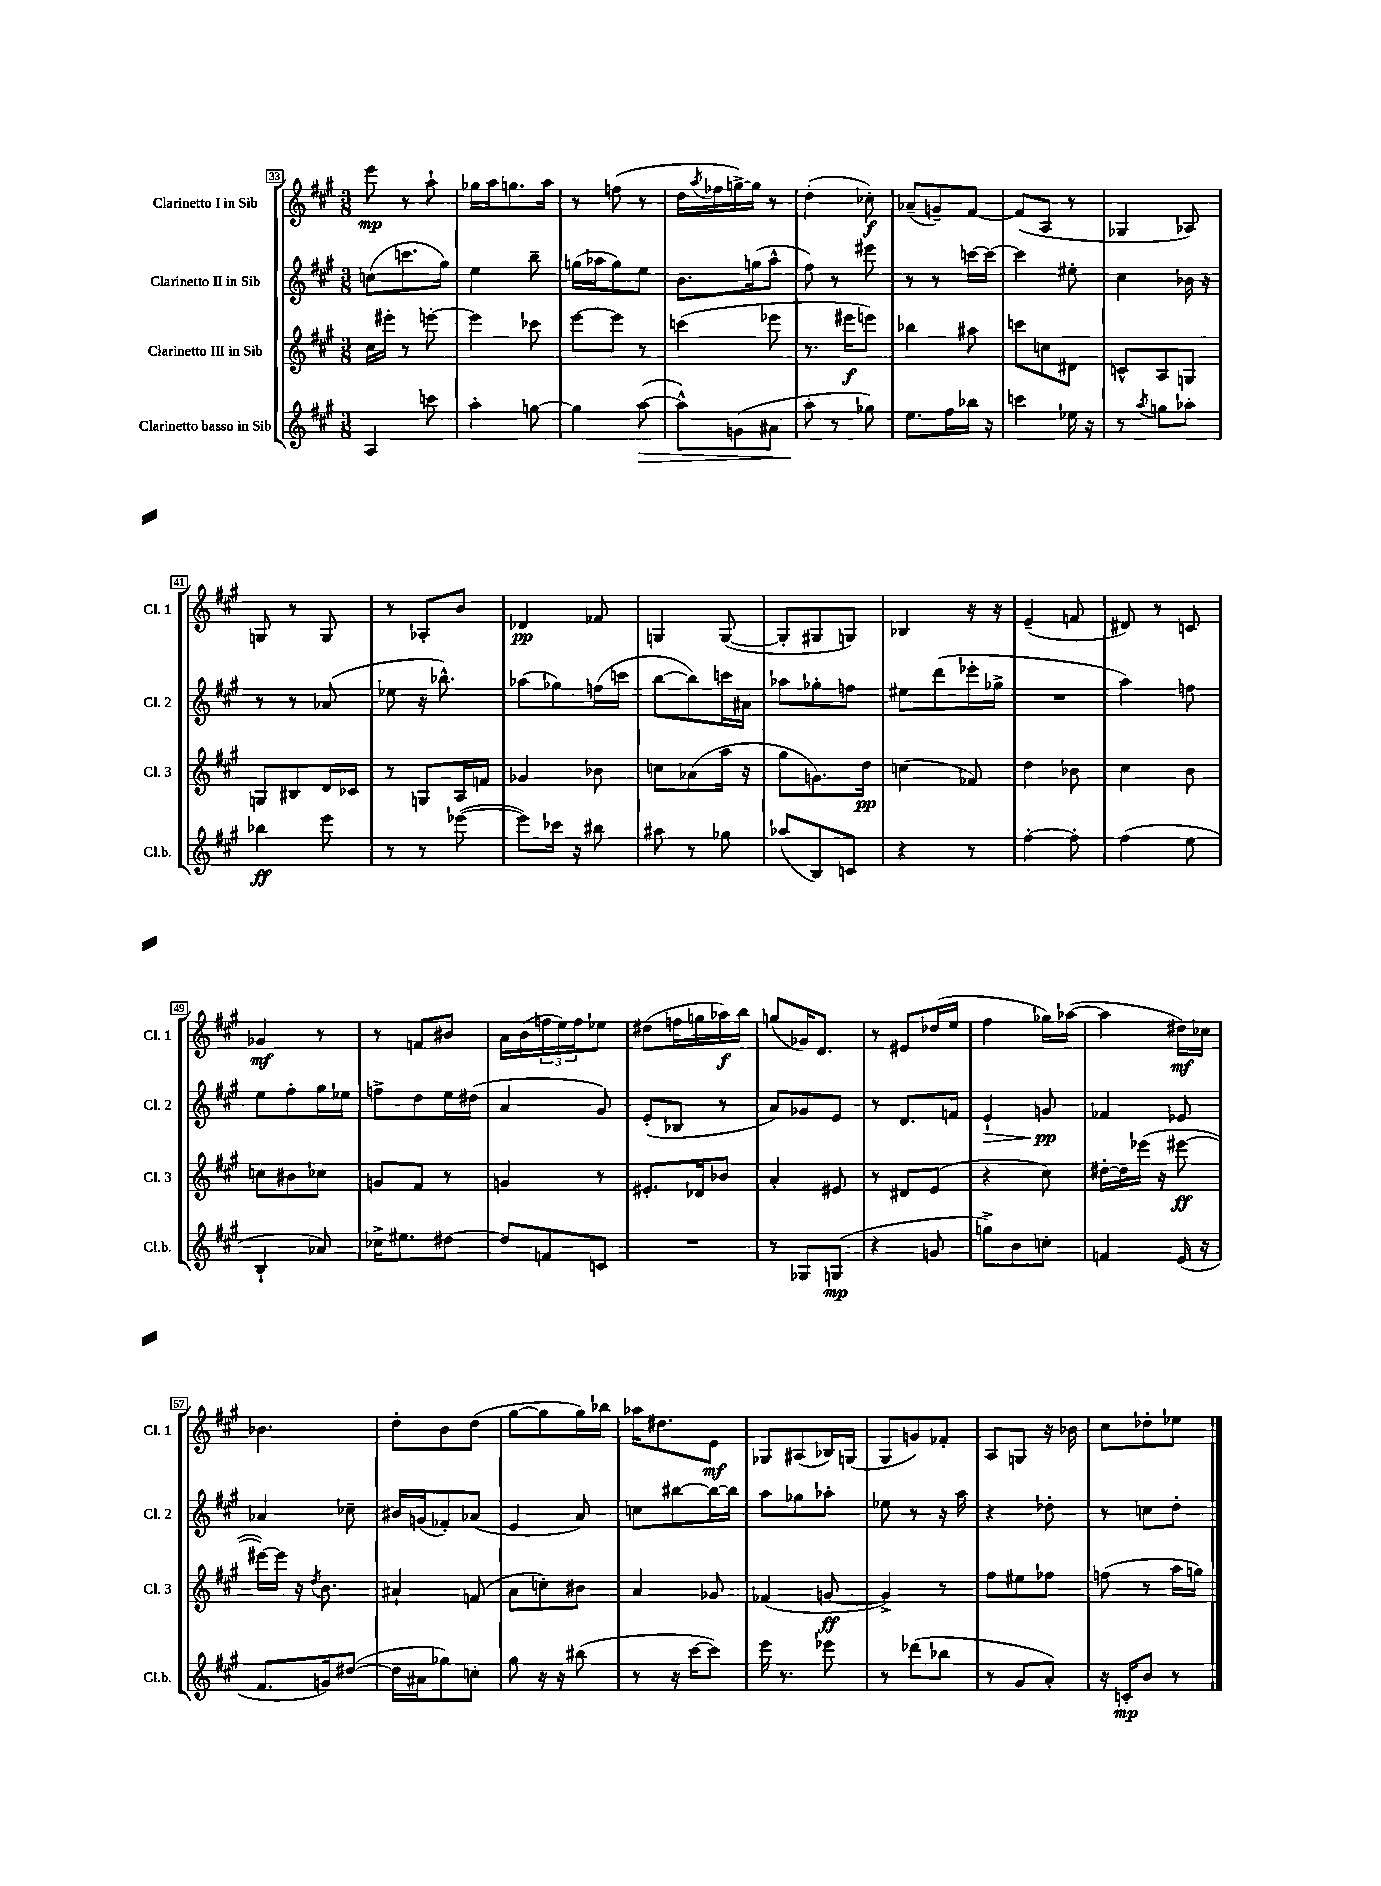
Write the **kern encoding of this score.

**kern	**kern	**kern	**kern
*staff4	*staff3	*staff2	*staff1
*clefG2	*clefG2	*clefG2	*clefG2
*k[f#c#g#]	*k[f#c#g#]	*k[f#c#g#]	*k[f#c#g#]
*M3/8	*M3/8	*M3/8	*M3/8
4A/	16cc#\LL	(8cc\L	8eee\
.	16eee#'\JJ	.	.
.	8r	8.ccc\	8r
8ccc\	[8eee'\	.	8aa`\
.	.	16gg#\Jk)	.
=	=	=	=
4aa'\	4eee\]	4ee\	16gg-\LL
.	.	.	16aa\J
.	.	.	8.gg\
[8gg\	8ccc-\	8bb~\	.
.	.	.	16aa\Jk
=	=	=	=
4gg\]	[8eee\L	(16gg\LL	8r
.	.	16aa-\J	.
.	8eee\]J	8gg\)	(8ff\
([8aa\	8r	8ee\J	8r
=	=	=	=
8aa^^\]L)	(4ccc\	8.b\L	16dd\LL
.	.	.	8qaa/
.	.	.	16ff-\
(8g\	.	.	[16gg^\)
.	.	(16gg\k	16gg\]JJ
8a#\J	8eee-\	8aa^^\J	8r
=	=	=	=
8aa'\	8.r	8ff#\)	(4dd'\
8r	.	8r	.
.	16eee#\LK	.	.
8gg-\)	8eee\J)	8eee#\	8cc-'\)
=	=	=	=
8.ee\L	4bb-\	8r	(8a-~/L
.	.	8r	8g~/)
16ff#\L	.	.	.
16bb-\JJ	8aa#\	[16ccc\LL	[8f#/J
16r	.	16ccc\_JJ	.
=	=	=	=
4ccc\	8ccc\L	4ccc\]	(8f#/]L
.	8cc\	.	8A/J
16ee-\	8d#\J	8ee#'\	8r
16r	.	.	.
=	=	=	=
8r	8c^^/L	4cc#\	4G-/
8qaa/	.	.	.
8gg\L	8A/	.	.
8aa-'\J	8G/J	16b-\	8A-/)
.	.	16r	.
=	=	=	=
4bb-\	8G/L	8r	8G/
.	8B#/	8r	8r
8eee\	16d/L	(8a-/	8G/
.	16c-/JJ	.	.
=	=	=	=
8r	8r	8ee-\	8r
8r	8G/L	16r	8A-'/L
.	.	8.bb-^^\)	.
([8eee-\	16A/L	.	8b/J
.	16f/JJ	.	.
=	=	=	=
8eee-\]L)	4g-/	(8aa-\L	4d-/
16ccc-\Jk	.	8gg-\)	.
16r	.	.	.
8bb#\	8b-\	(16ff\L	8f-/
.	.	16ccc\JJ	.
=	=	=	=
8aa#\	8cc\L	[8bb\L	4G/
8r	(8a-\	8bb\])	.
8gg-\	16aa\Jk	16ccc\L	([8G/
.	16r	16a#\JJ	.
=	=	=	=
(8aa-/L	8gg#\L	8aa-\L	8G'/]L
8B/)	8.g\)	8gg-'\	8G#/
8c/J	.	8ff\J	8G/J)
.	16dd\Jk	.	.
=	=	=	=
4r	(4cc\	8ee#\L	4B-/
.	.	(8ddd\	.
8r	8f-/)	16eee-'\L	16r
.	.	16gg-^\JJ	16r
=	=	=	=
[4ff#'\	4dd\	4.r	(4e~/
8ff#'\]	8b-\	.	8f/
=	=	=	=
(4ff#\	4cc#\	4aa\)	8d#/)
.	.	.	8r
8ee\	8b\	8ff\	8c/
=	=	=	=
4B`/	8cc\L	8ee\L	4g-/
.	8b#\	8ff#'\	.
8a-/)	8cc-\J	16gg#\L	8r
.	.	16ee-\JJ	.
=	=	=	=
16cc-^\LK	8g/L	8ff^\L	8r
8.ee#\	.	.	.
.	8f#/J	8dd\	8f/L
[8dd#\J	8r	16ee\L	8b#/J
.	.	(16dd#\JJ	.
=	=	=	=
8dd#/]L	4g/	4a/	16a\LL
.	.	.	(16b\
8f/	.	.	24ff\
.	.	.	24ee\)
.	.	.	24ff\J
8c/J	8r	8g#/)	8ee-\J
=	=	=	=
4.r	8.e#'/L	(8e'/L	(8dd#\L
.	.	8B-/J	16ff\L
.	16d-/k	.	16gg\
.	8b-/J	8r	16aa-\)
.	.	.	16bb\JJ
=	=	=	=
8r	4a'/	8a/L)	(8gg/L
8G-/L	.	8g-/	16g-/K)
.	.	.	8.d/J
(8G/J	8e#/	8e/J	.
=	=	=	=
4r	8r	8r	8r
.	8d#/L	8.d/L	8e#/L
8g/	(8e/J	.	(16dd-/L
.	.	16f/Jk	16ee/JJ
=	=	=	=
8gg^\L)	4r	4e`/	4ff#\
8b\	.	.	.
8cc'\J	8cc#\)	8g/	16gg-\LL)
.	.	.	([16aa-\JJ
=	=	=	=
4f/	[16dd#'\LL	4f-/	4aa-\]
.	16dd#\]	.	.
.	(16eee-\JJ	.	.
.	16r	.	.
(16e/	[8eee#\	8e-/	16dd#\LL)
16r	.	.	16cc-\JJ
=	=	=	=
8.f#/L	16eee#\_LL)	4a-/	4.b-\
.	16eee#\]JJ	.	.
.	16r	.	.
.	8qdd/	.	.
16g/k)	8.b\	.	.
([8dd#/J	.	8cc-~\	.
=	=	=	=
16dd#\]LL	4a#`/	16b#/LL	8dd'\L
16a#\J	.	(16g/J	.
8gg-\)	.	8f-'/)	8b\
8cc'\J	(8f/	(8a-/J	(8dd\J
=	=	=	=
8gg#\	8a\L	4e/	[8gg#\L
16r	8cc'\)	.	8gg#\]
16r	.	.	.
(8bb#\	8b#\J	8a/)	16gg#\L)
.	.	.	16bb-\JJ
=	=	=	=
8r	4a/	8cc\L	16aa-\LK
.	.	.	8.dd#\
16r	.	[8bb#\	.
[16ccc#\LK	.	.	.
8ccc#\]J)	8g-/	16bb#\_L	8e\J
.	.	16bb#\]JJ	.
=	=	=	=
16eee\	(4f-/	8aa\L	8G-/L
8.r	.	.	.
.	.	8gg-\	(8A#/
8eee-\	[8g/	8aa-'\J	16B-/L)
.	.	.	(16G/JJ
=	=	=	=
8r	4g^/])	8ee-\	8G#/L
(8ddd-\L	.	8r	8g/)
8bb-\J	8r	16r	8f-'/J
.	.	16aa\	.
=	=	=	=
8r	8ff#\L	4r	8A/L
8g#/L	8ee#\	.	8G/J
8a'/J)	8ff-\J	8dd-'\	16r
.	.	.	16b-\
=	=	=	=
16r	(8ff\	8r	8cc#\L
16c'/LK	.	.	.
8b/J	8r	8cc\L	8dd-'\
8r	16aa\LL	8dd'\J	8ee-\J
.	16gg\JJ)	.	.
==	==	==	==
*-	*-	*-	*-
